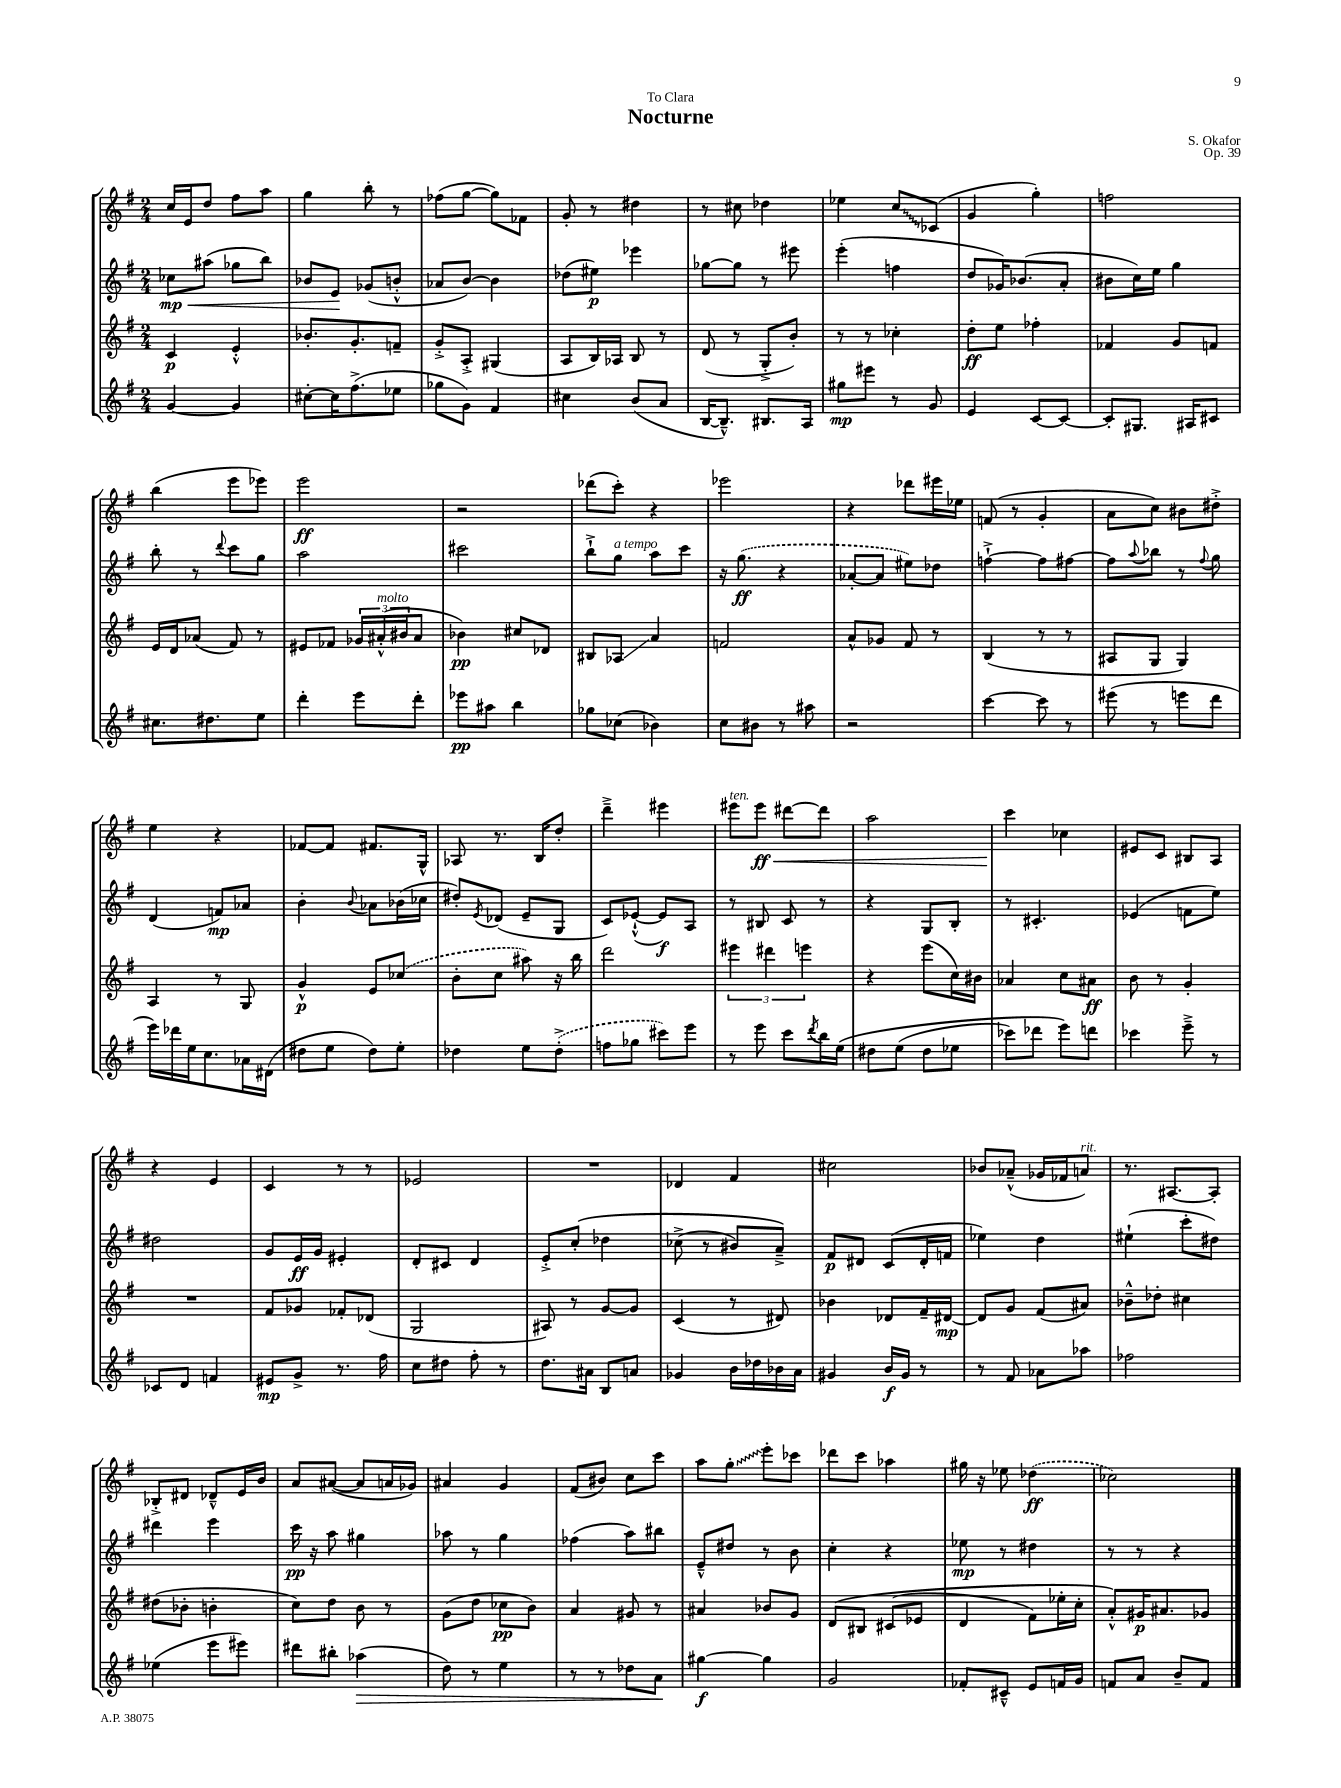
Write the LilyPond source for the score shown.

\header { title = "Nocturne" composer = "S. Okafor" dedication = "To Clara" opus = "Op. 39" }
<<
\new StaffGroup <<
\new Staff = "s0" {
    \clef treble \key g \major \numericTimeSignature \time 2/4
    c''16 e'16 d''8 fis''8 a''8 |
    g''4 b''8-. r8 |
    fes''8( g''8~ g''8) fes'8 |
    g'8-. r8 dis''4 |
    r8 cis''8 des''4 |
    ees''4 \once \override Glissando.style = #'zigzag c''8\glissando ces'8( |
    g'4 g''4-.) |
    f''2 |
    b''4( e'''8 ees'''8) |
    e'''2\ff |
    r2 |
    des'''8( c'''8-.) r4 |
    ees'''2 |
    r4 des'''8 eis'''16 ees''16 |
    f'8( r8 g'4-. |
    a'8 c''8) bis'8 dis''8-.-> |
    e''4 r4 |
    fes'8~ fes'8 fis'8. g16-^ |
    aes8 r8. b16 d''8-. |
    d'''4---> eis'''4 |
    eis'''8^\markup { \italic "ten." } eis'''8\ff\< dis'''8~ dis'''8 |
    a''2 |
    c'''4\! ces''4 |
    eis'8 c'8 bis8 a8 |
    r4 e'4 |
    c'4 r8 r8 |
    ees'2 |
    R2 |
    des'4 fis'4 |
    cis''2 |
    bes'8 aes'8---^( ges'16 fes'16 a'8^\markup { \italic "rit." }) |
    r8. ais8.~ ais8-. |
    bes8-.-> dis'8 des'8---^ e'16 b'16 |
    a'8 ais'8~( ais'8 a'16 ges'16) |
    ais'4 g'4 |
    fis'8( bis'8) c''8 c'''8 |
    a''8 \once \override Glissando.style = #'zigzag g''8-.\glissando e'''8-. ces'''8 |
    des'''8 c'''8 aes''4 |
    gis''16 r16 ees''8 \once \slurDashed des''4\ff( |
    ces''2) \bar "|." |
}
\new Staff = "s1" {
    \clef treble \key g \major \numericTimeSignature \time 2/4
    ces''8\mp\< ais''8( ges''8 b''8) |
    bes'8 e'8\! ges'8( b'8-.-^ |
    aes'8 b'8~) b'4 |
    des''8( eis''8\p) ees'''4 |
    ges''8~ ges''8 r8 eis'''8 |
    e'''4-.( f''4 |
    d''8 ges'16) bes'8.( a'8-. |
    bis'8 c''16) e''16 g''4 |
    b''8-. r8 \appoggiatura { d'''8 } c'''8 g''8 |
    a''2 |
    cis'''2 |
    b''8-!-> g''8^\markup { \italic "a tempo" } a''8 c'''8 |
    r16 \once \slurDashed g''8.\ff( r4 |
    aes'8~-. aes'8 eis''8) des''8 |
    f''4~-!-> f''8 fis''8~ |
    fis''8 \appoggiatura { a''8 } bes''8 r8 \appoggiatura { fis''8 } g''8 |
    d'4( f'8\mp) aes'8 |
    b'4-. \appoggiatura { b'8 } aes'8 bes'16( ces''16 |
    dis''8-.) \acciaccatura { e'8 } des'8( e'8-- g8 |
    c'8) ees'8~-!-^( ees'8\f) a8 |
    r8 bis8 c'8 r8 |
    r4 g8 b8-. |
    r8 cis'4.-. |
    ees'4( f'8 e''8) |
    dis''2 |
    g'8 e'16\ff g'16 eis'4-. |
    d'8-. cis'8 d'4 |
    e'8-.-> c''8-.\( des''4 |
    ces''8->( r8 bis'8) a'8--->\) |
    fis'8\p dis'8 c'8( dis'16-. f'16 |
    ees''4) d''4 |
    eis''4-!( c'''8-. dis''8) |
    dis'''4 e'''4 |
    c'''16\pp r16 a''8 gis''4 |
    aes''8 r8 g''4 |
    fes''4( a''8) bis''8 |
    e'8---^ dis''8 r8 b'8 |
    c''4-. r4 |
    ees''8\mp r8 dis''4 |
    r8 r8 r4 \bar "|." |
}
\new Staff = "s2" {
    \clef treble \key g \major \numericTimeSignature \time 2/4
    c'4\p e'4-.-^ |
    bes'8.-. g'8.-. f'8-- |
    g'8-.-> a8-.-> gis4( |
    a8 b16) aes16 b8 r8 |
    d'8( r8 g8-.-> b'8-.) |
    r8 r8 ces''4-. |
    d''8-.\ff e''8 fes''4-. |
    fes'4 g'8 f'8 |
    e'16 d'16 aes'8( fis'8) r8 |
    eis'8 fes'8 \tuplet 3/2 { ges'16 ais'16-.-^^\markup { \italic "molto" }( bis'16 } ais'8 |
    bes'4\pp) cis''8 des'8 |
    bis8 aes8\glissando a'4 |
    f'2 |
    a'8-^ ges'8 fis'8 r8 |
    b4( r8 r8 |
    ais8 g8 g4) |
    a4 r8 g8 |
    g'4-^\p e'8 \once \slurDashed ces''8( |
    b'8-. c''8 ais''8) r16 b''16 |
    d'''2 |
    \tuplet 3/2 { eis'''4 dis'''4 e'''4 } |
    r4 e'''8( c''16) bis'16 |
    aes'4 c''8 ais'8\ff |
    b'8 r8 g'4-. |
    R2 |
    fis'8 ges'8 fes'8-. des'8( |
    g2 |
    ais8) r8 g'8~ g'8 |
    c'4( r8 dis'8) |
    bes'4 des'8 fis'16-- dis'16~\mp |
    dis'8 g'8 fis'8( ais'8) |
    bes'8---^ des''8-. cis''4 |
    dis''8( bes'8-. b'4-. |
    c''8) d''8 b'8 r8 |
    g'8( d''8 ces''8\pp b'8) |
    a'4 gis'8 r8 |
    ais'4 bes'8 g'8 |
    d'8\( bis8 cis'8( ees'8 |
    d'4 fis'8) ees''16-. c''16-. |
    a'8-.-^\) gis'16\p ais'8. ges'8 \bar "|." |
}
\new Staff = "s3" {
    \clef treble \key g \major \numericTimeSignature \time 2/4
    g'4~ g'4 |
    cis''8~-. cis''16 fis''8.->( ees''8 |
    ges''8 g'8) fis'4 |
    cis''4 b'8( a'8 |
    b16~ b8.---^) bis8. a16 |
    gis''8\mp eis'''8 r8 g'8 |
    e'4 c'8~ c'8~ |
    c'8-. gis8. ais16 cis'8 |
    cis''8. dis''8. e''8 |
    d'''4-. e'''8 d'''8-. |
    ees'''8\pp ais''8 b''4 |
    ges''8 ces''8( bes'4) |
    c''8 bis'8 r8 ais''8 |
    r2 |
    c'''4~ c'''8 r8 |
    eis'''8( r8 e'''8 d'''8 |
    e'''16) des'''16 e''16 c''8. aes'16 dis'16( |
    dis''8 e''8 dis''8) e''8-. |
    des''4 e''8 \once \slurDashed des''8-.->( |
    f''8 ges''8 cis'''8) e'''8 |
    r8 e'''8 c'''8 \acciaccatura { d'''8 } b''16 e''16\( |
    dis''8 e''8( dis''8 ees''8 |
    ces'''8) des'''8 e'''8\) d'''8 |
    ces'''4 e'''8---> r8 |
    ces'8 d'8 f'4 |
    eis'8\mp g'8-> r8. fis''16 |
    c''8 dis''8 fis''8-. r8 |
    d''8. ais'16 b8 a'8 |
    ges'4 b'16 des''16 bes'16 a'16 |
    gis'4 b'16\f gis'16 r8 |
    r8 fis'8 aes'8 aes''8 |
    fes''2 |
    ees''4( e'''8 eis'''8) |
    dis'''8 bis''8-. aes''4\>( |
    d''8) r8 e''4 |
    r8 r8 des''8 a'8\! |
    gis''4~\f gis''4 |
    g'2 |
    fes'8-. cis'8---^ e'8 f'16 g'16 |
    f'8 a'8 b'8-- f'8 \bar "|." |
}
>>
>>
\layout { \context { \Score \remove "Bar_number_engraver" } }
